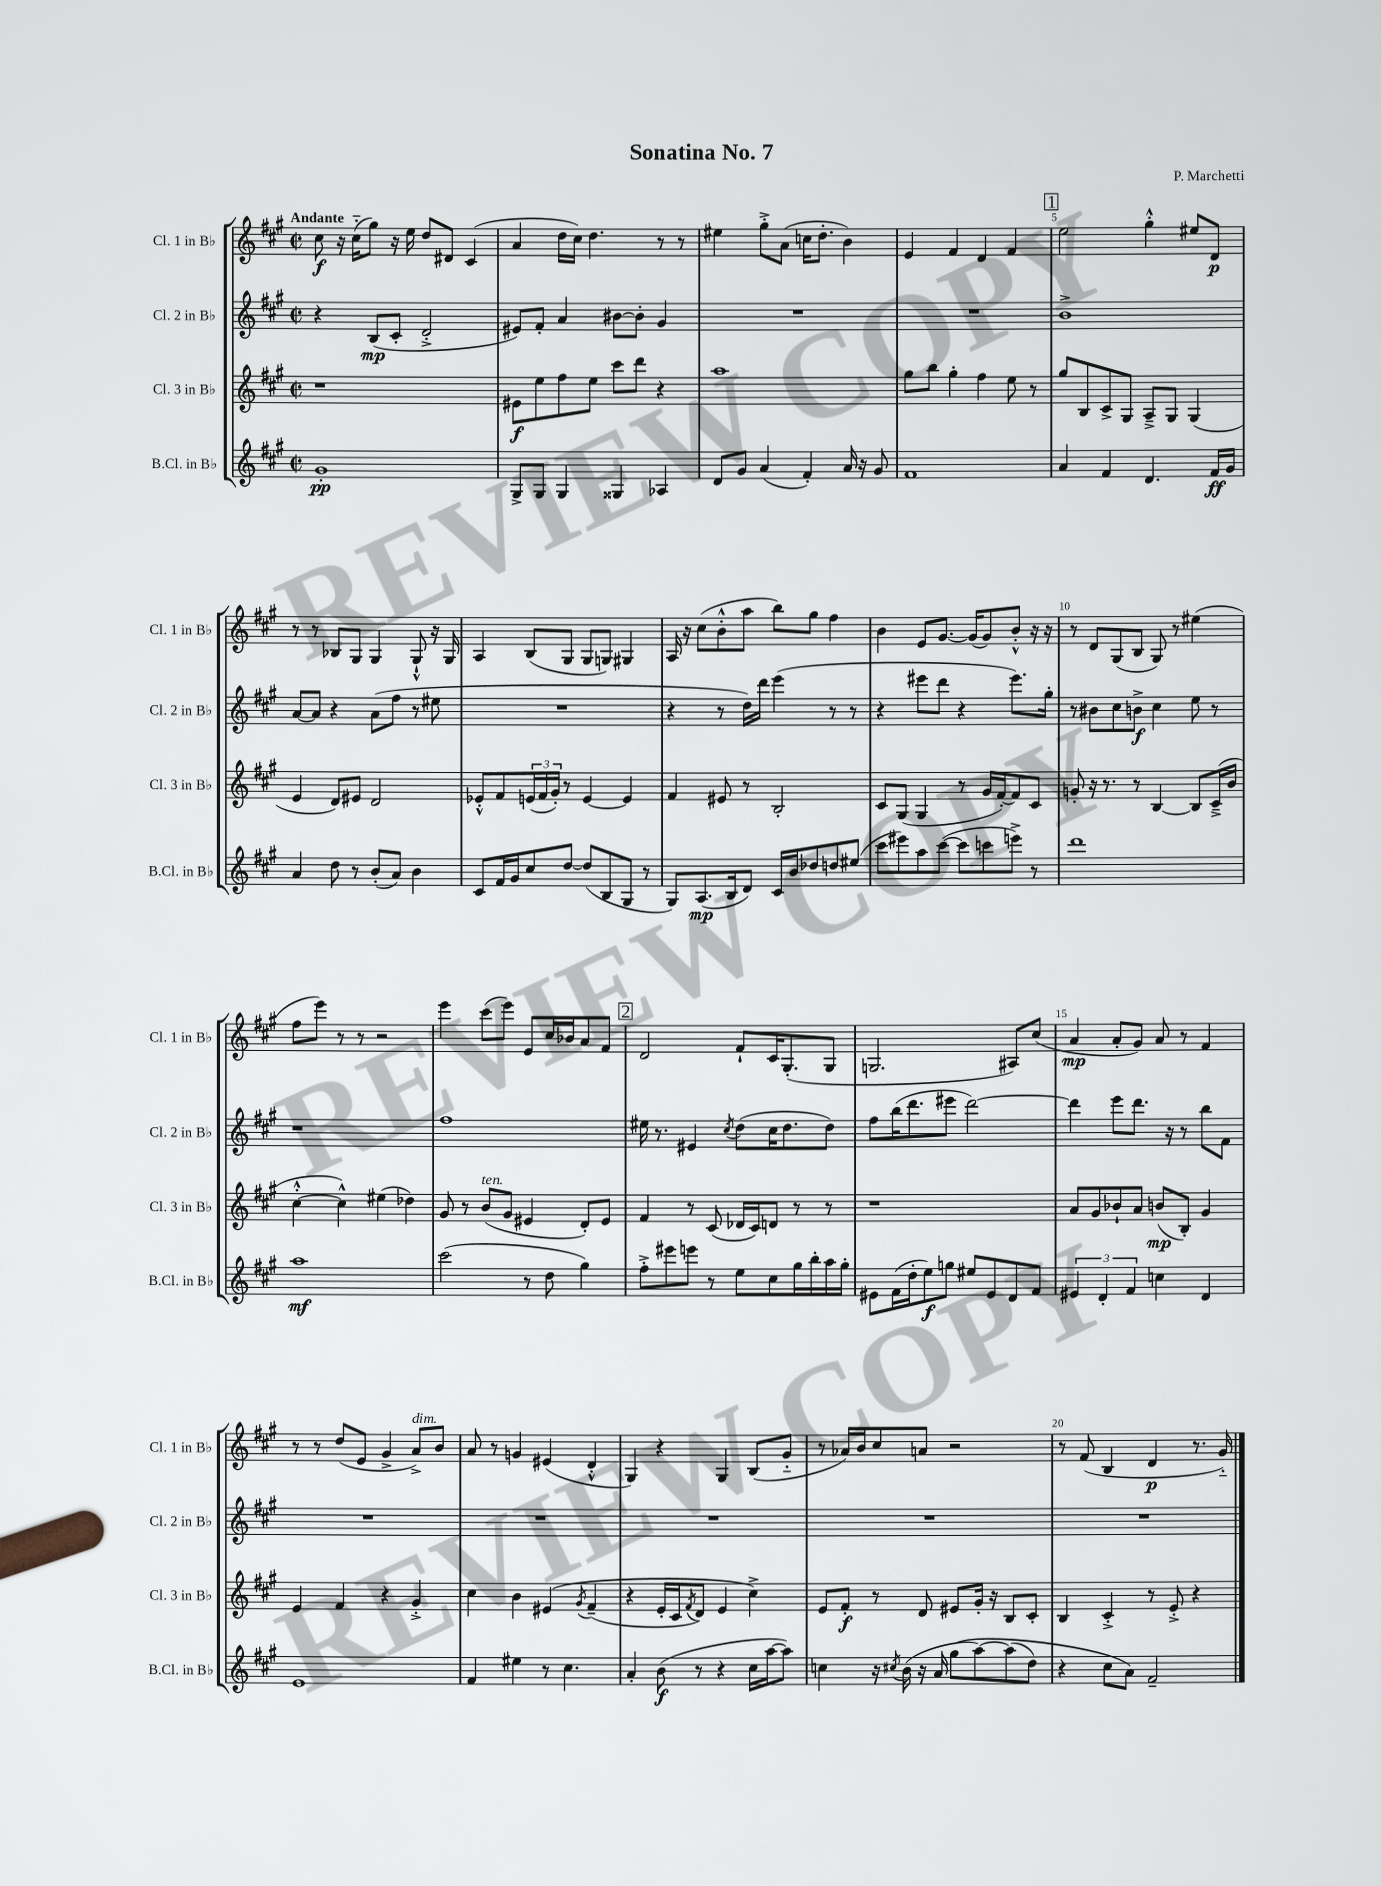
\header { title = "Sonatina No. 7" composer = "P. Marchetti" }
<<
\new StaffGroup <<
\new Staff = "s0" \with { instrumentName = "Cl. 1 in Bb" shortInstrumentName = "Cl. 1 in Bb" } {
    \clef treble \key a \major \defaultTimeSignature \time 2/2 \tempo "Andante"
    cis''8\f r16 cis''16-_( gis''8) r16 e''16 d''8 dis'8 cis'4( |
    a'4 d''16 cis''16) d''4. r8 r8 |
    eis''4 gis''8-.-> a'8( c''16 d''8.-. b'4) |
    e'4 fis'4 d'4 fis'4 |
    \mark \markup { \box "1" } e''2 gis''4-.-^ eis''8 d'8\p |
    r8 r8 bes8 gis8 gis4 gis8-!-^ r16 gis16 |
    a4 b8( gis8 gis8 g8) gis4 |
    a16 r16 cis''8( b'8-.-^ a''8 b''8) gis''8 fis''4 |
    b'4 e'8 gis'8.~ gis'16( gis'8) b'8-.-^ r16 r16 |
    r8 d'8 gis8( b8 gis8) r8 eis''4( |
    fis''8 e'''8) r8 r8 r2 |
    e'''4 cis'''8( e'''8) e'8 cis''16 bes'16 a'8 fis'8 |
    \mark \markup { \box "2" } d'2 fis'8-! cis'16 gis8.-.( gis8 |
    g2. ais8) cis''8( |
    a'4\mp a'8-. gis'8) a'8 r8 fis'4 |
    r8 r8 d''8( e'8 gis'4-> a'8->^\markup { \italic "dim." }) b'8 |
    a'8 r8 g'4 eis'4( d'4-.-^ |
    gis4) r4 gis4 b8( gis'8-_ |
    r8 aes'16) b'16 cis''8 a'8 r2 |
    r8 fis'8( b4 d'4\p r8. gis'16-_) \bar "|." |
}
\new Staff = "s1" \with { instrumentName = "Cl. 2 in Bb" shortInstrumentName = "Cl. 2 in Bb" } {
    \clef treble \key a \major \defaultTimeSignature \time 2/2
    r4 b8\mp( cis'8-. d'2-.-> |
    eis'8) fis'8-. a'4 bis'8~ bis'8-. gis'4 |
    R1 |
    R1 |
    \mark \markup { \box "1" } b'1-> |
    a'8~ a'8 r4 a'8( fis''8 r8 eis''8 |
    R1 |
    r4 r8 d''16) d'''16 e'''4( r8 r8 |
    r4 eis'''8 d'''8 r4 eis'''8.) gis''16-. |
    r8 bis'8 cis''8 b'8->\f cis''4 e''8 r8 |
    r1 |
    fis''1 |
    \mark \markup { \box "2" } eis''16 r8. eis'4 \acciaccatura { cis''8 } d''8( cis''16 d''8. d''8) |
    fis''8 b''16( d'''8. eis'''8 d'''2~) |
    d'''4 e'''8 d'''8. r16 r8 b''8 fis'8 |
    R1 |
    R1 |
    R1 |
    R1 |
    R1 \bar "|." |
}
\new Staff = "s2" \with { instrumentName = "Cl. 3 in Bb" shortInstrumentName = "Cl. 3 in Bb" } {
    \clef treble \key a \major \defaultTimeSignature \time 2/2
    r1 |
    eis'8\f e''8 fis''8 e''8 cis'''8 d'''8 r4 |
    a''1 |
    gis''8 b''8 gis''4-. fis''4 e''8 r8 |
    \mark \markup { \box "1" } gis''8 b8 cis'8-> gis8 a8---> gis8 gis4( |
    e'4 d'8) eis'8 d'2 |
    ees'8-.-^ fis'8 \tuplet 3/2 { e'16( fis'16 gis'16-.) } r8 e'4~ e'4 |
    fis'4 eis'8 r8 b2-. |
    cis'8 gis8( gis4 r8 gis'16 fis'16~-.) fis'8 cis'8 |
    g'8-. r16 r8. r8 b4~ b8 cis'16--->( b'16 |
    cis''4~-.-^ cis''4-^) eis''4( des''4) |
    gis'8 r8 b'8^\markup { \italic "ten." }( gis'8 eis'4 d'8-.) eis'8 |
    \mark \markup { \box "2" } fis'4 r8 cis'8( des'16 cis'16) d'8 r8 r8 |
    r1 |
    a'8 gis'8 bes'8-! a'8 b'8\mp( b8-.) gis'4 |
    e'4 fis'4 r4 gis'4-.-> |
    cis''4 b'4 eis'4\( \acciaccatura { gis'8 } fis'4--( |
    r4 e'16-. cis'16 \acciaccatura { fis'8 } d'8) e'4 cis''4->\) |
    e'8 fis'8-.\f r8 d'8 eis'8 gis'16-. r16 b8 cis'8-. |
    b4 cis'4-.-> r8 e'8-.-> r4 \bar "|." |
}
\new Staff = "s3" \with { instrumentName = "B.Cl. in Bb" shortInstrumentName = "B.Cl. in Bb" } {
    \clef treble \key a \major \defaultTimeSignature \time 2/2
    gis'1-.\pp |
    gis8-> gis8 gis4 gisis4 aes4 |
    d'8 gis'8 a'4( fis'4-.) a'16 r16 gis'8 |
    fis'1 |
    \mark \markup { \box "1" } a'4 fis'4 d'4. fis'16\ff gis'16 |
    a'4 d''8 r8 b'8-.( a'8) b'4 |
    cis'8 fis'16 gis'16 cis''8 d''8~ d''8( b8 gis8 r8 |
    gis8) a8.\mp( b16 d'8) cis'16 b'16 des''8 d''8 eis''8( |
    cis'''8 eis'''8) a''8 cis'''8~( cis'''8 c'''8 e'''8->) r8 |
    d'''1 |
    a''1\mf |
    cis'''2( r8 d''8 gis''4) |
    \mark \markup { \box "2" } fis''8-.-> eis'''8 e'''8 r8 e''8 cis''8 gis''16 b''16-. a''16 gis''16-. |
    eis'8 fis'16( d''16-. e''8\f) g''8 eis''8 eis'8 d'8 fis'8 |
    \tuplet 3/2 { eis'4 d'4-. fis'4 } c''4 d'4 |
    e'1 |
    fis'4 eis''4 r8 cis''4. |
    a'4-. b'8\f( r8 r4 cis''16 a''16~ a''8) |
    c''4 r16 \acciaccatura { cis''8 } b'16( r16 a'16 gis''8\( a''8~) a''8( d''8) |
    r4 cis''8 a'8\) fis'2-- \bar "|." |
}
>>
>>
\layout { \context { \Score \override BarNumber.break-visibility = ##(#f #t #t) barNumberVisibility = #(every-nth-bar-number-visible 5) } }
